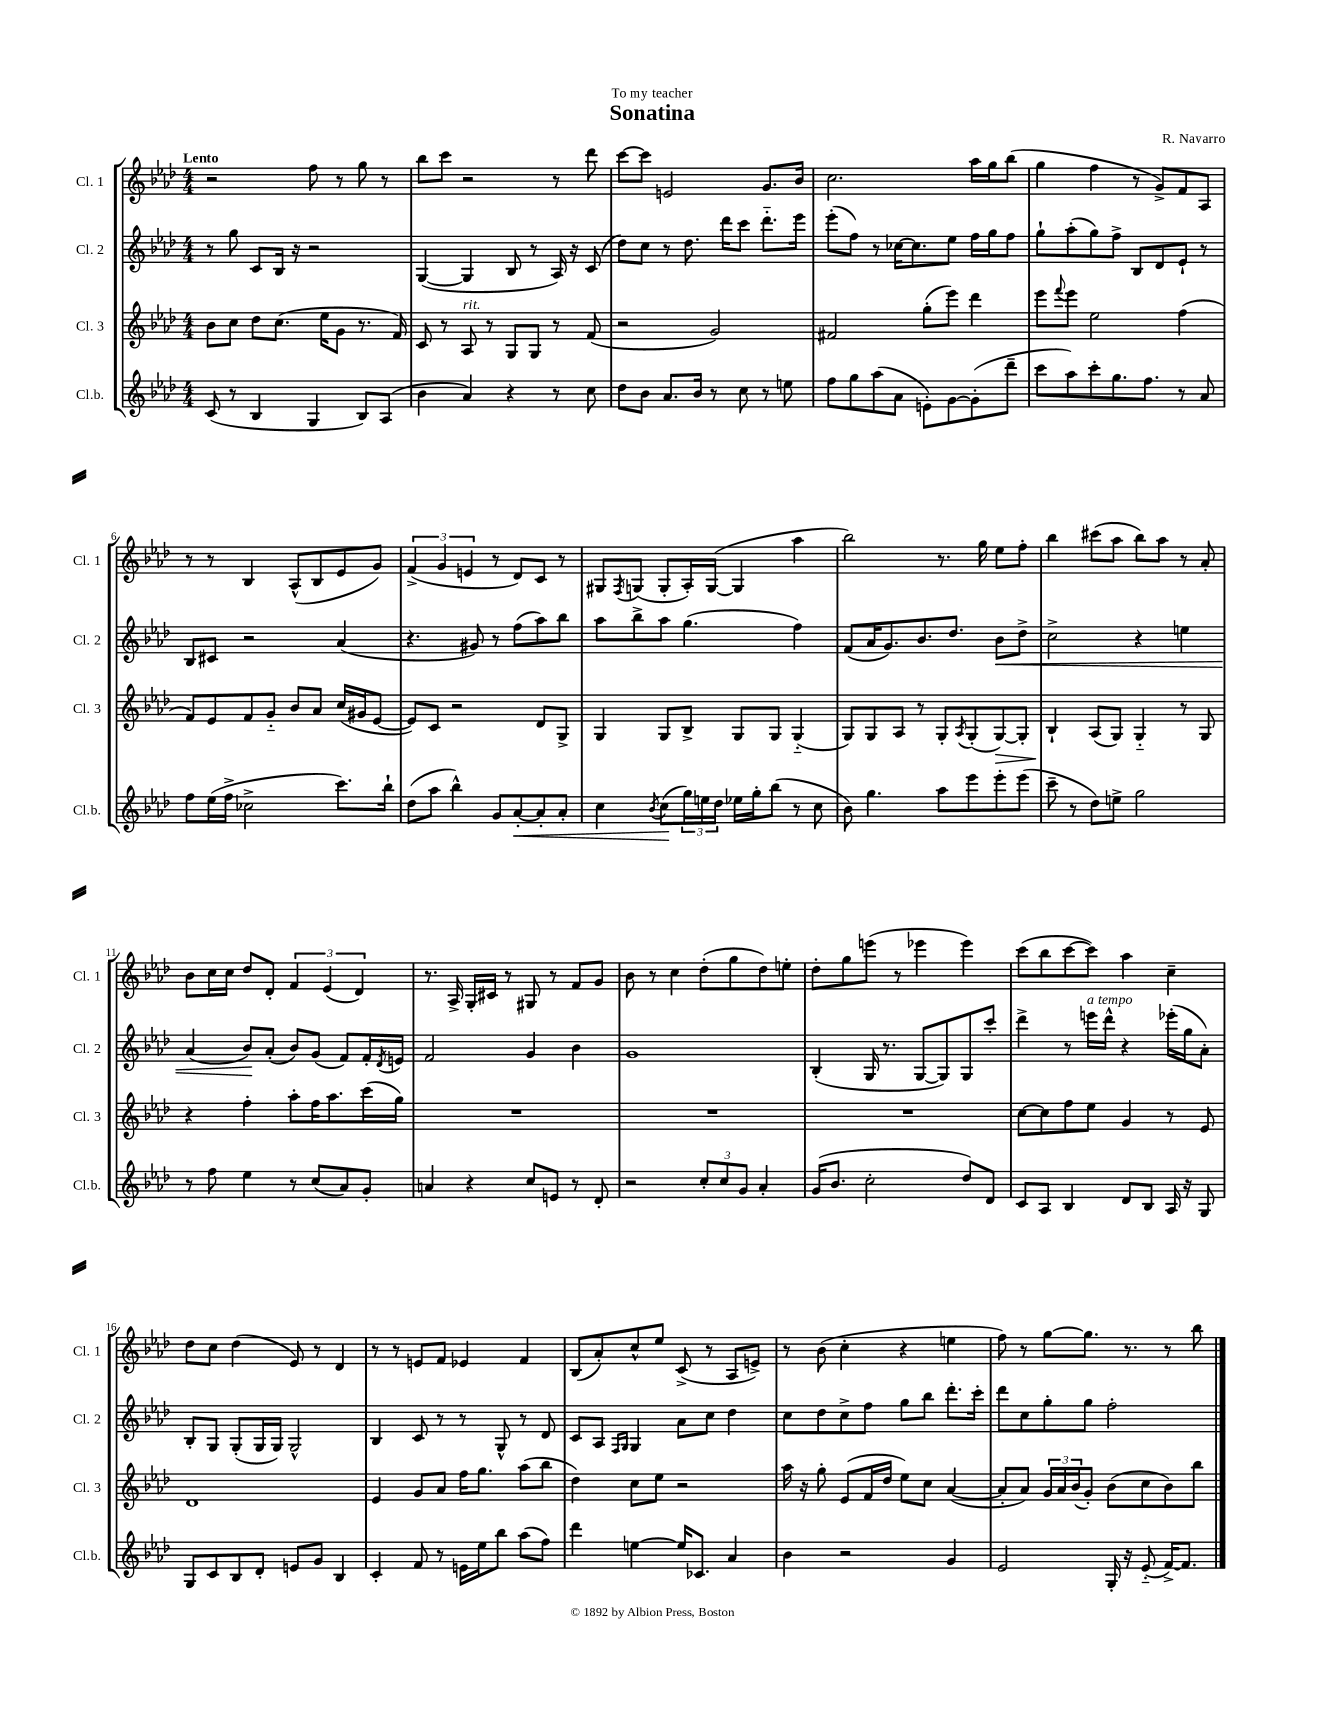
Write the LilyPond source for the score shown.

\header { title = "Sonatina" composer = "R. Navarro" dedication = "To my teacher" }
<<
\new StaffGroup <<
\new Staff = "s0" \with { instrumentName = "Cl. 1" shortInstrumentName = "Cl. 1" } {
    \clef treble \key aes \major \numericTimeSignature \time 4/4 \tempo "Lento"
    r2 f''8 r8 g''8 r8 |
    bes''8 c'''8 r2 r8 des'''8 |
    c'''8~ c'''8 e'2 g'8. bes'16 |
    c''2. aes''16 g''16 bes''8( |
    g''4 f''4 r8 g'8->) f'8 aes8 |
    r8 r8 bes4 aes8-^( bes8 ees'8 g'8) |
    \tuplet 3/2 { f'4->( g'4 e'4 } r8 des'8) c'8 r8 |
    gis8 \acciaccatura { f8 } g8( g8-. aes16-.) g16~( g4 aes''4 |
    bes''2) r8. g''16 ees''8 f''8-. |
    bes''4 cis'''8( aes''8 bes''8) aes''8 r8 aes'8-. |
    bes'8 c''16 c''16 des''8 des'8-. \tuplet 3/2 { f'4 ees'4( des'4) } |
    r8. aes16-> g16-. cis'16 r8 gis8 r8 f'8 g'8 |
    bes'8 r8 c''4 des''8-.( g''8 des''8) e''8-. |
    des''8-. g''8 e'''8( r8 ees'''4 ees'''4) |
    c'''8( bes''8 c'''8~ c'''8) aes''4 c''4-- |
    des''8 c''8 des''4( ees'8) r8 des'4 |
    r8 r8 e'8 f'8 ees'4 f'4 |
    bes8( aes'8-.) c''8-^ ees''8 c'8->( r8 aes8 e'8->) |
    r8 bes'8( c''4-. r4 e''4 |
    f''8) r8 g''8~ g''8. r8. r8 bes''8 \bar "|." |
}
\new Staff = "s1" \with { instrumentName = "Cl. 2" shortInstrumentName = "Cl. 2" } {
    \clef treble \key aes \major \numericTimeSignature \time 4/4
    r8 g''8 c'8 bes16 r16 r2 |
    g4~( g4 bes8 r8 aes16) r16 c'8( |
    des''8) c''8 r8 des''8. des'''16 c'''8 des'''8.-_ ees'''16 |
    ees'''8-.( f''8) r8 ces''16~ ces''8. ees''8 f''16 g''16 f''8 |
    g''8-! aes''8-.( g''8) f''8-> bes8 des'8 ees'8-! r8 |
    bes8 cis'8 r2 aes'4( |
    r4. gis'8) r8 f''8( aes''8) bes''8 |
    aes''8 bes''8-> aes''8 g''4.( f''4) |
    f'8( aes'16 g'8.) bes'8. des''8. bes'8\< des''8-> |
    c''2-> r4 e''4 |
    aes'4( bes'8\!) aes'8-.( bes'8) g'8( f'8) f'16-. \acciaccatura { des'8 } e'16 |
    f'2 g'4 bes'4 |
    g'1 |
    bes4-.( g16 r8. g8~ g8) g8 c'''8-. |
    des'''4-> r8 e'''16^\markup { \italic "a tempo" } des'''16-^ r4 ees'''16-.( g''16 aes'8-.) |
    bes8-. g8 g8-.( g16 g16) g2-^ |
    bes4 c'8 r8 r8 g8-^ r8 des'8 |
    c'8 aes8 \grace { f16 g16 } g4 aes'8 c''8 des''4 |
    c''8 des''8 c''8-> f''8 g''8 bes''8 des'''8.-. c'''16-. |
    des'''8 c''8 g''8-. g''8 f''2-. \bar "|." |
}
\new Staff = "s2" \with { instrumentName = "Cl. 3" shortInstrumentName = "Cl. 3" } {
    \clef treble \key aes \major \numericTimeSignature \time 4/4
    bes'8 c''8 des''8 c''8.( ees''16 g'8 r8. f'16) |
    c'8 r8 aes8^\markup { \italic "rit." } r8 g8 g8 r8 f'8( |
    r2 g'2) |
    fis'2 g''8-.( ees'''8) des'''4 |
    ees'''8 \appoggiatura { f'''8 } ees'''8 ees''2 f''4( |
    f'8) ees'8 f'8 g'8-_ bes'8 aes'8 c''16( gis'16 ees'8~ |
    ees'8) c'8 r2 des'8 g8-> |
    g4 g8 bes8-> g8 g8 g4-_( |
    g8) g8 aes8 r8 g8-. \acciaccatura { aes8 } g8-.( g8~\>) g8-. |
    bes4-!\! aes8( g8) g4-_ r8 g8 |
    r4 f''4-. aes''8-. f''16 aes''8. c'''16( g''16) |
    R1 |
    R1 |
    R1 |
    c''8~ c''8 f''8 ees''8 g'4 r8 ees'8 |
    des'1 |
    ees'4 g'8 aes'8 f''16 g''8. aes''8( bes''8 |
    des''4) c''8 ees''8 r2 |
    aes''16 r16 g''8-. ees'8( f'16 des''16 ees''8) c''8 aes'4~( |
    aes'8-. aes'8) \tuplet 3/2 { g'16 aes'16 bes'16( } g'8-.) bes'8( c''8 bes'8) bes''8 \bar "|." |
}
\new Staff = "s3" \with { instrumentName = "Cl.b." shortInstrumentName = "Cl.b." } {
    \clef treble \key aes \major \numericTimeSignature \time 4/4
    c'8( r8 bes4 g4 bes8) aes8( |
    bes'4 aes'4) r4 r8 c''8 |
    des''8 bes'8 aes'8. bes'16 r8 c''8 r8 e''8 |
    f''8 g''8 aes''8( aes'8 e'8-.) g'8~ g'8-.( des'''8-- |
    c'''8 aes''8) c'''8-. g''8. f''8. r8 aes'8 |
    f''8 ees''16( f''16-> ces''2-> c'''8.) bes''16-! |
    des''8( aes''8 bes''4-^) g'8 aes'8~-.\< aes'8-. aes'8-. |
    c''4 \acciaccatura { bes'8 } c''8\!( \tuplet 3/2 { g''16) e''16 des''16 } ees''16 g''16-. bes''8( r8 c''8 |
    bes'8) g''4. aes''8 ees'''8 ees'''8-. ees'''8( |
    c'''8-- r8 des''8) e''8-> g''2 |
    r8 f''8 ees''4 r8 c''8( aes'8) g'8-. |
    a'4 r4 c''8 e'8 r8 des'8-. |
    r2 \tuplet 3/2 { c''8-. c''8 g'8 } aes'4-. |
    g'16( bes'8. c''2-. des''8) des'8 |
    c'8 aes8 bes4 des'8 bes8 aes16 r16 g8 |
    g8 c'8 bes8 des'8-. e'8 g'8 bes4 |
    c'4-. f'8 r8 e'16 ees''16 bes''8 aes''8( f''8) |
    des'''4 e''4~ e''16 ces'8. aes'4 |
    bes'4 r2 g'4 |
    ees'2 g16-. r16 ees'8-_( f'16~->) f'8. \bar "|." |
}
>>
>>
